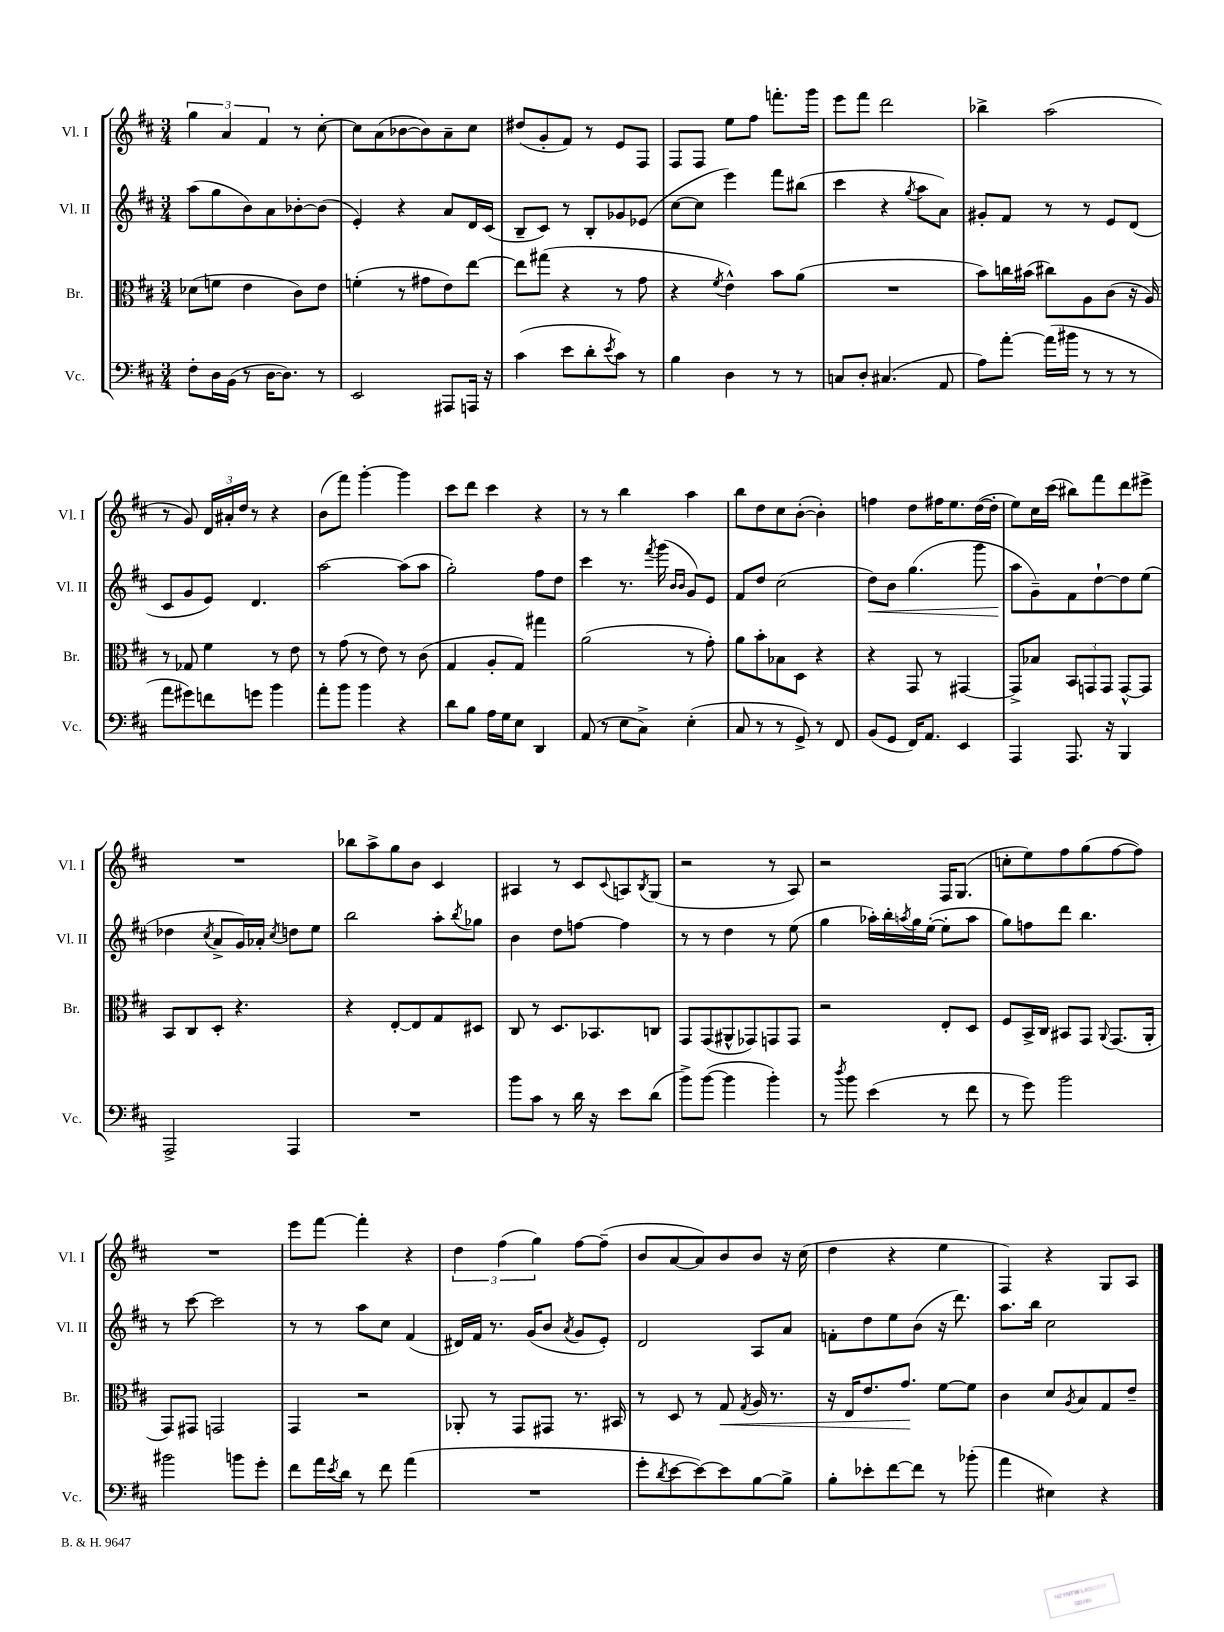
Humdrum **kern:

**kern	**kern	**kern	**kern
*staff4	*staff3	*staff2	*staff1
*clefF4	*clefC3	*clefG2	*clefG2
*k[f#c#]	*k[f#c#]	*k[f#c#]	*k[f#c#]
*M3/4	*M3/4	*M3/4	*M3/4
8F#'	(8d-	(8aa	6gg
16D	8f	8gg	.
.	.	.	6a
(16BB	.	.	.
8r	4e	8b)	.
.	.	.	6f#
[16D	.	8a	.
8.D])	.	.	.
.	8c#)	[8b-'	8r
8r	8e	(8b-]	[8cc#'
=	=	=	=
2EE	(4f'	4e')	8cc#]
.	.	.	(8a
.	8r	4r	[8b-
.	8g#	.	8b-])
8AAA#	8e)	8a	8a~
16AAA	[8ee	16d	8cc#
16r	.	(16c#	.
=	=	=	=
(4c#	8ee]	8B~	(8dd#
.	(8gg#	8c#)	8g'
8e	4r	8r	8f#)
8d'	.	8B'	8r
8qe	.	.	.
8c#)	8r	8g-	8e
8r	8g	(8e-	8F#
=	=	=	=
4B	4r	[8cc#	8F#
.	.	8cc#]	8F#
.	8qf#	.	.
4D	4e^^)	4eee)	8ee
.	.	.	8ff#
8r	8b	8fff#	8.fff'
8r	(8a	(8bb#	.
.	.	.	16ggg
=	=	=	=
8C	2.r	4ccc#	8eee
8D'	.	.	8fff#
(4.C#	.	4r	2ddd
.	.	8qgg	.
.	.	8aa	.
8AA	.	8a)	.
=	=	=	=
8A)	8b)	8g#'	4bb-^
[8a'	16cc	8f#	.
.	(16b#	.	.
(16a]	8cc#)	8r	(2aa
16b#	.	.	.
8r	8A	8r	.
8r	(8c#	8e	.
8r	16r	(8d	.
.	16A)	.	.
=	=	=	=
8a	8r	8c#	8r
8g#)	8G-	8g	8g)
8f	4f#	8e)	24d
.	.	.	24a#'
.	.	.	24dd
8g	.	4.d	8r
4b	8r	.	4r
.	8e	.	.
=	=	=	=
8a'	8r	[2aa	(8b
8b	(8g	.	8fff#)
4b	8r	.	[4ggg'
.	8e)	.	.
4r	8r	(8aa]	4ggg]
.	(8c#	8aa	.
=	=	=	=
8d	4G	2gg')	8ccc#
8B	.	.	8ddd
16A	8A'	.	4ccc#
16G	.	.	.
8E	8G)	.	.
4DD	4gg#	8ff#	4r
.	.	8dd	.
=	=	=	=
(8AA	(2a	4ccc#	8r
8r	.	.	8r
8E	.	8.r	4bb
8C#^)	.	.	.
.	.	8qfff#	.
.	.	(16ggg	.
.	.	16qqb	.
.	.	16qqb	.
(4E'	8r	8g)	4aa
.	8g')	8e	.
=	=	=	=
8C#	8a	8f#	8bb
8r	8b'	8dd	8dd
8r	8B-	(2cc#	8cc#
8GG^)	8D	.	([8b'
8r	4r	.	4b'])
8FF#	.	.	.
=	=	=	=
(8BB	4r	8dd)	4ff
8GG	.	8b	.
16FF#)	8GG	(4.gg	8dd
8.AA	.	.	.
.	8r	.	16ff#
.	.	.	8.ee
4EE	[4GG#	.	.
.	.	8ggg	([16dd
.	.	.	16dd']
=	=	=	=
4AAA	8GG#^]	8aa	8ee)
.	8B-	8g~)	16cc#
.	.	.	(16ccc#
8.AAA	12BB	8f#	8bb#)
.	12GG	.	.
.	.	[8dd`	8fff#
.	12GG	.	.
16r	.	.	.
4BBB	[8GG^^	8dd]	8ddd
.	8GG]	(8ee	8eee#^
=	=	=	=
2AAA^	8BB	4dd-	2.r
.	8C#	.	.
.	.	8qcc#	.
.	8D'	8a^	.
.	4.r	16g)	.
.	.	16a-'	.
.	.	8qcc#	.
4AAA	.	8dd	.
.	.	8ee	.
=	=	=	=
2.r	4r	2bb	8bb-
.	.	.	8aa^
.	[8E'	.	8gg
.	8E]	.	8b
.	8G	8aa'	4c#
.	.	8qbb	.
.	8D#	8gg-	.
=	=	=	=
8b	8C#	4b	4A#
8c#	8r	.	.
8r	8.D	8dd	8r
16d	.	[8ff	8c#
16r	8.BB-	.	.
.	.	.	8qqc#
8e	.	4ff]	8A
.	.	.	8qB
(8d	8C	.	(8G
=	=	=	=
8b^)	8GG	8r	2r
([8b	(8GG	8r	.
4b]	8AA#^^	4dd	.
.	8GG-)	.	.
4b')	8GG	8r	8r
.	8GG	(8ee	8A)
=	=	=	=
8r	2r	4gg	2r
8qdd	.	.	.
8b	.	.	.
(4e	.	16aa-')	.
.	.	16bb'	.
.	.	8qaa	.
.	.	16gg	.
.	.	([16ee'	.
8r	8E'	8ee']	16F#
.	.	.	(8.G
8f#	8D	8aa	.
=	=	=	=
8r	8F#	8gg)	8cc'
8g)	16BB^	8ff	8ee)
.	16C#	.	.
2b	8BB#	8ddd	8ff#
.	8GG	4.bb	(8gg
.	8qqAA	.	.
.	(8.GG	.	[8ff#
.	.	.	8ff#])
.	16AA'	.	.
=	=	=	=
2b#	8GG)	8r	2.r
.	8GG#	[8ccc#	.
.	2GG	2ccc#]	.
8b	.	.	.
8g'	.	.	.
=	=	=	=
8f#	4GG	8r	8eee
16a	.	8r	[8fff#
8qe	.	.	.
16d	.	.	.
8r	2r	8aa	4fff#']
8f#	.	8cc#	.
(4a	.	(4f#	4r
=	=	=	=
2.r	8AA-'	16d#)	6dd
.	.	16f#	.
.	8r	8.r	.
.	.	.	(6ff#
.	8GG	.	.
.	.	(16g	.
.	.	.	6gg)
.	8GG#	8b	.
.	.	8qa	.
.	8.r	8g	[8ff#
.	.	8e')	(8ff#~]
.	16BB#	.	.
=	=	=	=
8g'	8r	2d	8b
8qd	.	.	.
[8e	8D	.	[8a
8e_)	8r	.	8a])
8e]	8G	.	8b
.	8qG	.	.
[8B	16A	8A	8b
.	8.r	.	.
8B^]	.	8a	16r
.	.	.	(16cc#
=	=	=	=
8B'	16r	8f'	4dd
.	16E	.	.
8e-'	8.e	8dd	.
[8f#	.	8ee	4r
.	8.g	.	.
8f#]	.	(8b	.
8r	[8f#	16r	4ee
.	.	8.ddd)	.
(8b-'	8f#]	.	.
=	=	=	=
4a	4c#	8.aa	4F#)
.	.	16bb	.
4E#)	8d	2cc#	4r
.	8qA	.	.
.	8B	.	.
4r	8G	.	8G
.	8e~	.	8A
==	==	==	==
*-	*-	*-	*-
